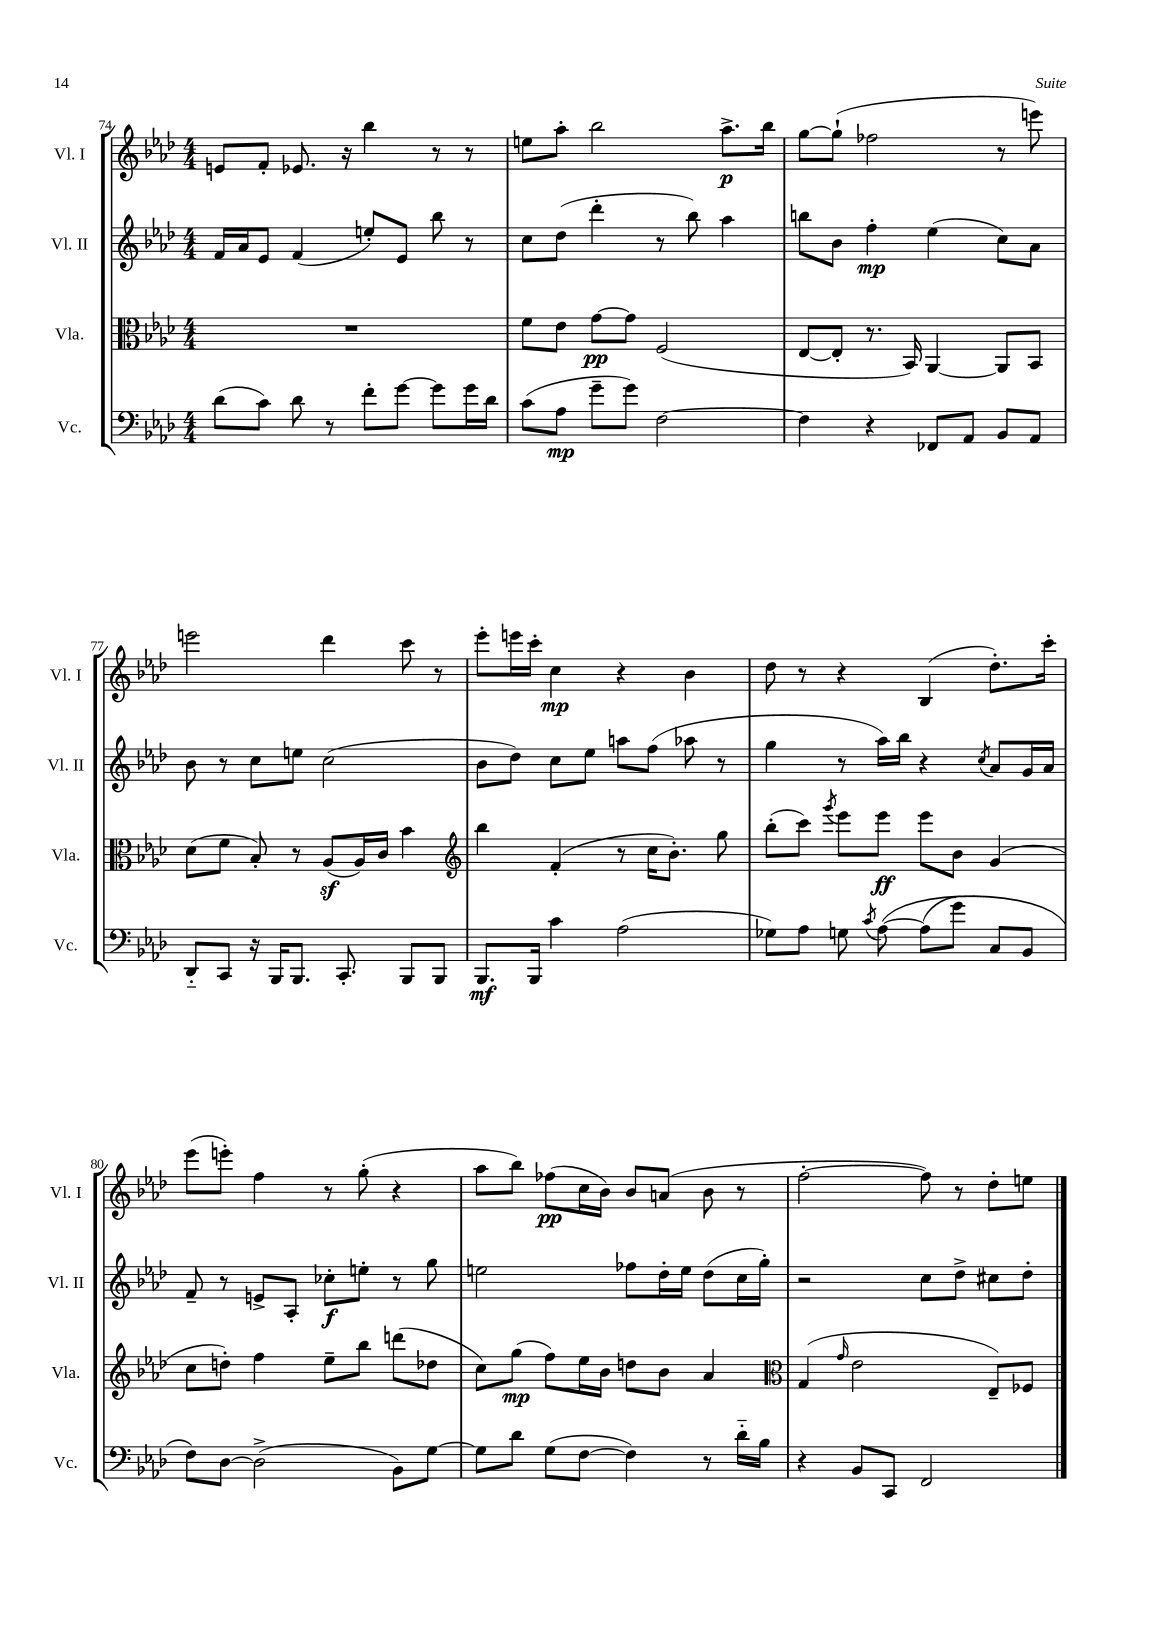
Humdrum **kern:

**kern	**kern	**kern	**kern
*staff4	*staff3	*staff2	*staff1
*clefF4	*clefC3	*clefG2	*clefG2
*k[b-e-a-d-]	*k[b-e-a-d-]	*k[b-e-a-d-]	*k[b-e-a-d-]
*M4/4	*M4/4	*M4/4	*M4/4
(8d-	1r	16f	8e
.	.	16a-	.
8c)	.	8e-	8f'
8d-	.	(4f	8.e-
8r	.	.	.
.	.	.	16r
8f'	.	8ee')	4bb-
[8g	.	8e-	.
8g]	.	8bb-	8r
16g	.	8r	8r
16d-	.	.	.
=	=	=	=
(8c	8f	8cc	8ee
8A-	8e-	(8dd-	8aa-'
8g~	[8g	4ddd-'	2bb-
8g)	8g]	.	.
[2F	(2F	8r	.
.	.	8bb-)	.
.	.	4aa-	8.aa-^
.	.	.	16bb-
=	=	=	=
4F]	[8E-	8bb	[8gg
.	8E-']	8b-	(8gg`]
4r	8.r	4ff'	2ff-
.	16BB-)	.	.
8FF-	[4AA-	(4ee-	.
8AA-	.	.	.
8BB-	8AA-]	8cc)	8r
8AA-	8BB-	8a-	8eee)
=	=	=	=
8DD-'~	(8d-	8b-	2eee
8CC	8f	8r	.
16r	8B-')	8cc	.
16BBB-	.	.	.
8.BBB-	8r	8ee	.
.	(8A-	(2cc	4ddd-
8.CC'	.	.	.
.	16A-)	.	.
.	16c	.	.
8BBB-	4b-	.	8ccc
8BBB-	.	.	8r
=	=	=	=
*	*clefG2	*	*
8.BBB-	4bb-	8b-	8eee-'
.	.	8dd-)	16eee
16BBB-	.	.	16ccc'
4c	(4f'	8cc	4cc
.	.	8ee-	.
(2A-	8r	8aa	4r
.	16cc	(8ff	.
.	8.b-')	.	.
.	.	8aa-	4b-
.	8gg	8r	.
=	=	=	=
8G-)	(8bb-'	4gg	8dd-
8A-	8ccc)	.	8r
.	8qggg	.	.
8G	8eee-	8r	4r
8qc	.	.	.
&([8A-	8eee-	16aa-)	.
.	.	16bb-	.
(8A-]	8eee-	4r	(4B-
8g)	8b-	.	.
.	.	8qcc	.
8C	(4g	8a-	8.dd-')
8BB-	.	16g	.
.	.	16a-	16ccc'
=	=	=	=
8F&)	8cc	8f~	(8eee-
[8D-	8dd')	8r	8eee')
(2D-^]	4ff	8e^	4ff
.	.	8A-'	.
.	8ee-~	8cc-'	8r
.	8bb-	8ee'	(8gg'
8BB-)	(8ddd	8r	4r
[8G	8dd-	8gg	.
=	=	=	=
8G]	8cc)	2ee	8aa-
8d-	(8gg	.	8bb-)
(8G	8ff)	.	(8ff-
[8F	16ee-	.	16cc
.	16b-	.	16b-)
4F])	8dd	8ff-	8b-
.	8b-	16dd-'	(8a
.	.	16ee	.
8r	4a-	(8dd-	8b-
16d-'~	.	16cc	8r
16B-	.	16gg')	.
=	=	=	=
*	*clefC3	*	*
4r	(4G	2r	[2ff'
.	16qqg	.	.
8BB-	2e-	.	.
8CC	.	.	.
2FF	.	8cc	8ff])
.	.	8dd-^	8r
.	8E-~)	8cc#	8dd-'
.	8F-	8dd-'	8ee
==	==	==	==
*-	*-	*-	*-
